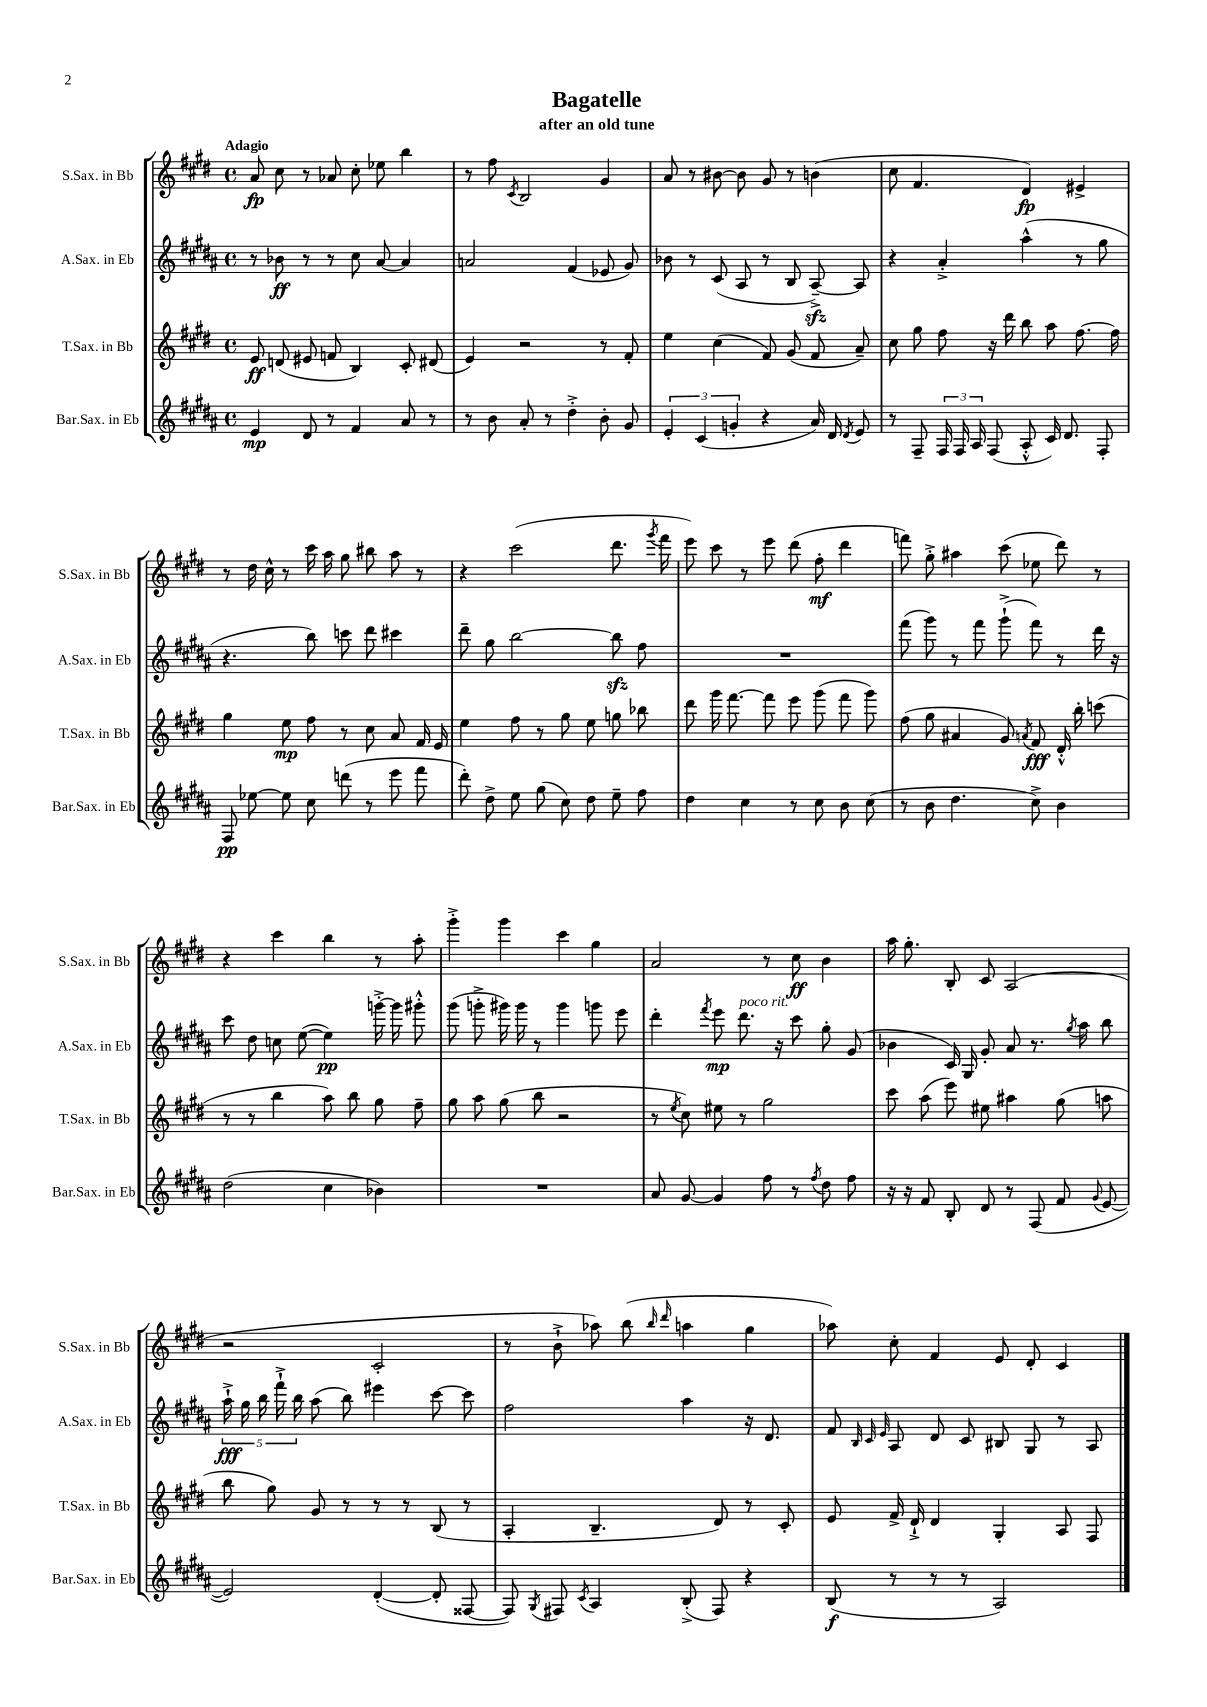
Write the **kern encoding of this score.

**kern	**kern	**kern	**kern
*staff4	*staff3	*staff2	*staff1
*clefG2	*clefG2	*clefG2	*clefG2
*k[f#c#g#d#a#]	*k[f#c#g#d#]	*k[f#c#g#d#a#]	*k[f#c#g#d#]
*M4/4	*M4/4	*M4/4	*M4/4
*met(c)	*met(c)	*met(c)	*met(c)
4e/	8e/	8r	8a/
.	(8d/	8b-\	8cc#\
8d#/	8e#/	8r	8r
8r	8f/	8r	8a-/
4f#/	4B/)	8cc#\	8cc#'\
.	.	[8a#/	8ee-\
8a#/	8c#'/	4a#/]	4bb\
8r	(8d#/	.	.
=	=	=	=
8r	4e/)	2a/	8r
8b\	.	.	8ff#\
.	.	.	8qc#/
8a#'/	2r	.	2B/
8r	.	.	.
4dd#'^\	.	(4f#/	.
8b'\	8r	8e-/	4g#/
8g#/	8f#'/	8g#/)	.
=	=	=	=
6e'/	4ee\	8b-\	8a/
.	.	8r	8r
(6c#/	.	.	.
.	(4cc#\	(8c#/	[8b#\
6g'/	.	.	.
.	.	8A#/	8b#\]
4r	8f#/)	8r	8g#/
.	(8g#/	8B/	8r
16a#/)	8f#/	[8A#~^/)	(4b\
16d#/	.	.	.
8qd#/	.	.	.
8e/	8a~/)	8A#/]	.
=	=	=	=
8r	8cc#\	4r	8cc#\
8F#~/	8gg#\	.	4.f#/
24F#/	8ff#\	4a#'^/	.
24F#/	.	.	.
24A#/	.	.	.
(8F#/	16r	.	.
.	16ddd#\	.	.
8A#'^^/	8bb\	(4aa#^^\	4d#/)
16c#/)	8aa\	.	.
8.d#/	.	.	.
.	[8.ff#\	8r	4e#^/
8F#'/	.	8gg#\	.
.	16ff#\]	.	.
=	=	=	=
8F#/	4gg#\	4.r	8r
[8ee-\	.	.	16dd#\
.	.	.	16cc#^^\
8ee-\]	8ee\	.	8r
8cc#\	8ff#\	8bb\)	16ccc#\
.	.	.	16aa\
(8ddd\	8r	8ccc\	8gg#\
8r	8cc#\	8ddd#\	8bb#\
8eee\	8a/	4ccc#\	8aa\
8fff#\	16f#/	.	8r
.	16e/	.	.
=	=	=	=
8ddd#'\)	4ee\	8ddd#~\	4r
8dd#^\	.	8gg#\	.
8ee\	8ff#\	[2bb\	(2ccc#\
(8gg#\	8r	.	.
8cc#\)	8gg#\	.	.
8dd#\	8ee\	.	.
8ee~\	8gg\	8bb\]	8.ddd#\
8ff#\	8bb-\	8ff#\	.
.	.	.	8qggg#/
.	.	.	16fff#\
=	=	=	=
4dd#\	8ddd#\	1r	8eee\)
.	16ggg#\	.	8ccc#\
.	[8.fff#\	.	.
4cc#\	.	.	8r
.	8fff#\]	.	8eee\
8r	8eee\	.	(8ddd#\
8cc#\	(8ggg#\	.	8ff#'\
8b\	8fff#\	.	4ddd#\
(8cc#\	8ggg#\)	.	.
=	=	=	=
8r	(8ff#\	(8fff#\	8fff\)
8b\	8gg#\	8ggg#\)	8gg#'^\
4.dd#\	4a#/	8r	4aa#\
.	.	8fff#\	.
.	8g#/)	(8ggg#`^\	(8ccc#\
.	8qa/	.	.
8cc#^\)	8f#/	8fff#\)	8ee-\
4b\	16d#'^^/	8r	8ddd#\)
.	16bb'\	.	.
.	(8ccc\	16ddd#\	8r
.	.	16r	.
=	=	=	=
(2dd#\	8r	8ccc#\	4r
.	8r	8dd#\	.
.	4bb\	8cc\	4ccc#\
.	.	([8ee\	.
4cc#\	8aa\)	4ee\])	4bb\
.	8bb\	.	.
4b-\)	8gg#\	[16ggg'^\	8r
.	.	16ggg\]	.
.	8ff#~\	8ggg#'^^\	8aa'\
=	=	=	=
1r	8gg#\	(8ggg#\	4ggg#'^\
.	8aa\	8ggg'^\	.
.	(8gg#\	16ggg#\)	4ggg#\
.	.	16ggg#\	.
.	8bb\	8r	.
.	2r	4ggg#\	4ccc#\
.	.	8ggg\	4gg#\
.	.	8eee\	.
=	=	=	=
8a#/	8r	4ddd#'\	2a/
.	8qee/	.	.
[8g#/	8cc#\)	.	.
.	.	8qfff#/	.
4g#/]	8ee#\	8eee\	.
.	8r	8.ddd#\	.
8ff#\	2gg#\	.	8r
.	.	16r	.
8r	.	8ccc#\	8cc#\
8qff#/	.	.	.
8dd#\	.	8gg#'\	4b\
8ff#\	.	(8g#/	.
=	=	=	=
16r	8ccc#\	4b-\	16aa\
16r	.	.	8.gg#'\
8f#/	(8aa\	.	.
8B'/	8eee\)	16c#/)	8B'/
.	.	16G#/	.
8d#/	8ee#\	8g#'/	8c#/
8r	4aa#\	8a#/	(2A/
(8F#/	.	8.r	.
8f#/	(8gg#\	.	.
.	.	8qgg#/	.
.	.	16aa#\	.
8qqg#/	.	.	.
[8e/	8aa\	8bb\	.
=	=	=	=
2e/])	8bb\	20aa#`^\	2r
.	.	20gg#\	.
.	.	20bb\	.
.	8gg#\)	.	.
.	.	20fff#`^\	.
.	.	20bb\	.
.	8g#/	(8aa#\	.
.	8r	8bb\)	.
([4d#'/	8r	4eee#\	2c#'/
.	8r	.	.
8d#'/]	(8B/	[8ccc#\	.
[8F##/	8r	8ccc#\]	.
=	=	=	=
8F##/])	4A'/	2ff#\	8r
8qG#/	.	.	.
8F#/	.	.	8b`^\
8qc#/	.	.	.
4A#/	4.B~/	.	8aa-\)
.	.	.	(8bb\
.	.	.	16qqbb/
.	.	.	16qqddd#/
(8B'^/	.	4aa#\	4aa\
8F#/)	8d#/)	.	.
4r	8r	16r	4gg#\
.	.	8.d#/	.
.	8c#'/	.	.
=	=	=	=
(8B/	8e/	8f#/	8aa-\)
.	.	32qqB/	.
.	.	32qqc#/	.
.	.	32qqe/	.
8r	16f#^/	8A#/	8cc#'\
.	16d#`^/	.	.
8r	4d#/	8d#/	4f#/
8r	.	8c#/	.
2A#/)	4G#'/	8B#/	8e/
.	.	8G#/	8d#'/
.	8A/	8r	4c#/
.	8F#/	8A#/	.
==	==	==	==
*-	*-	*-	*-
